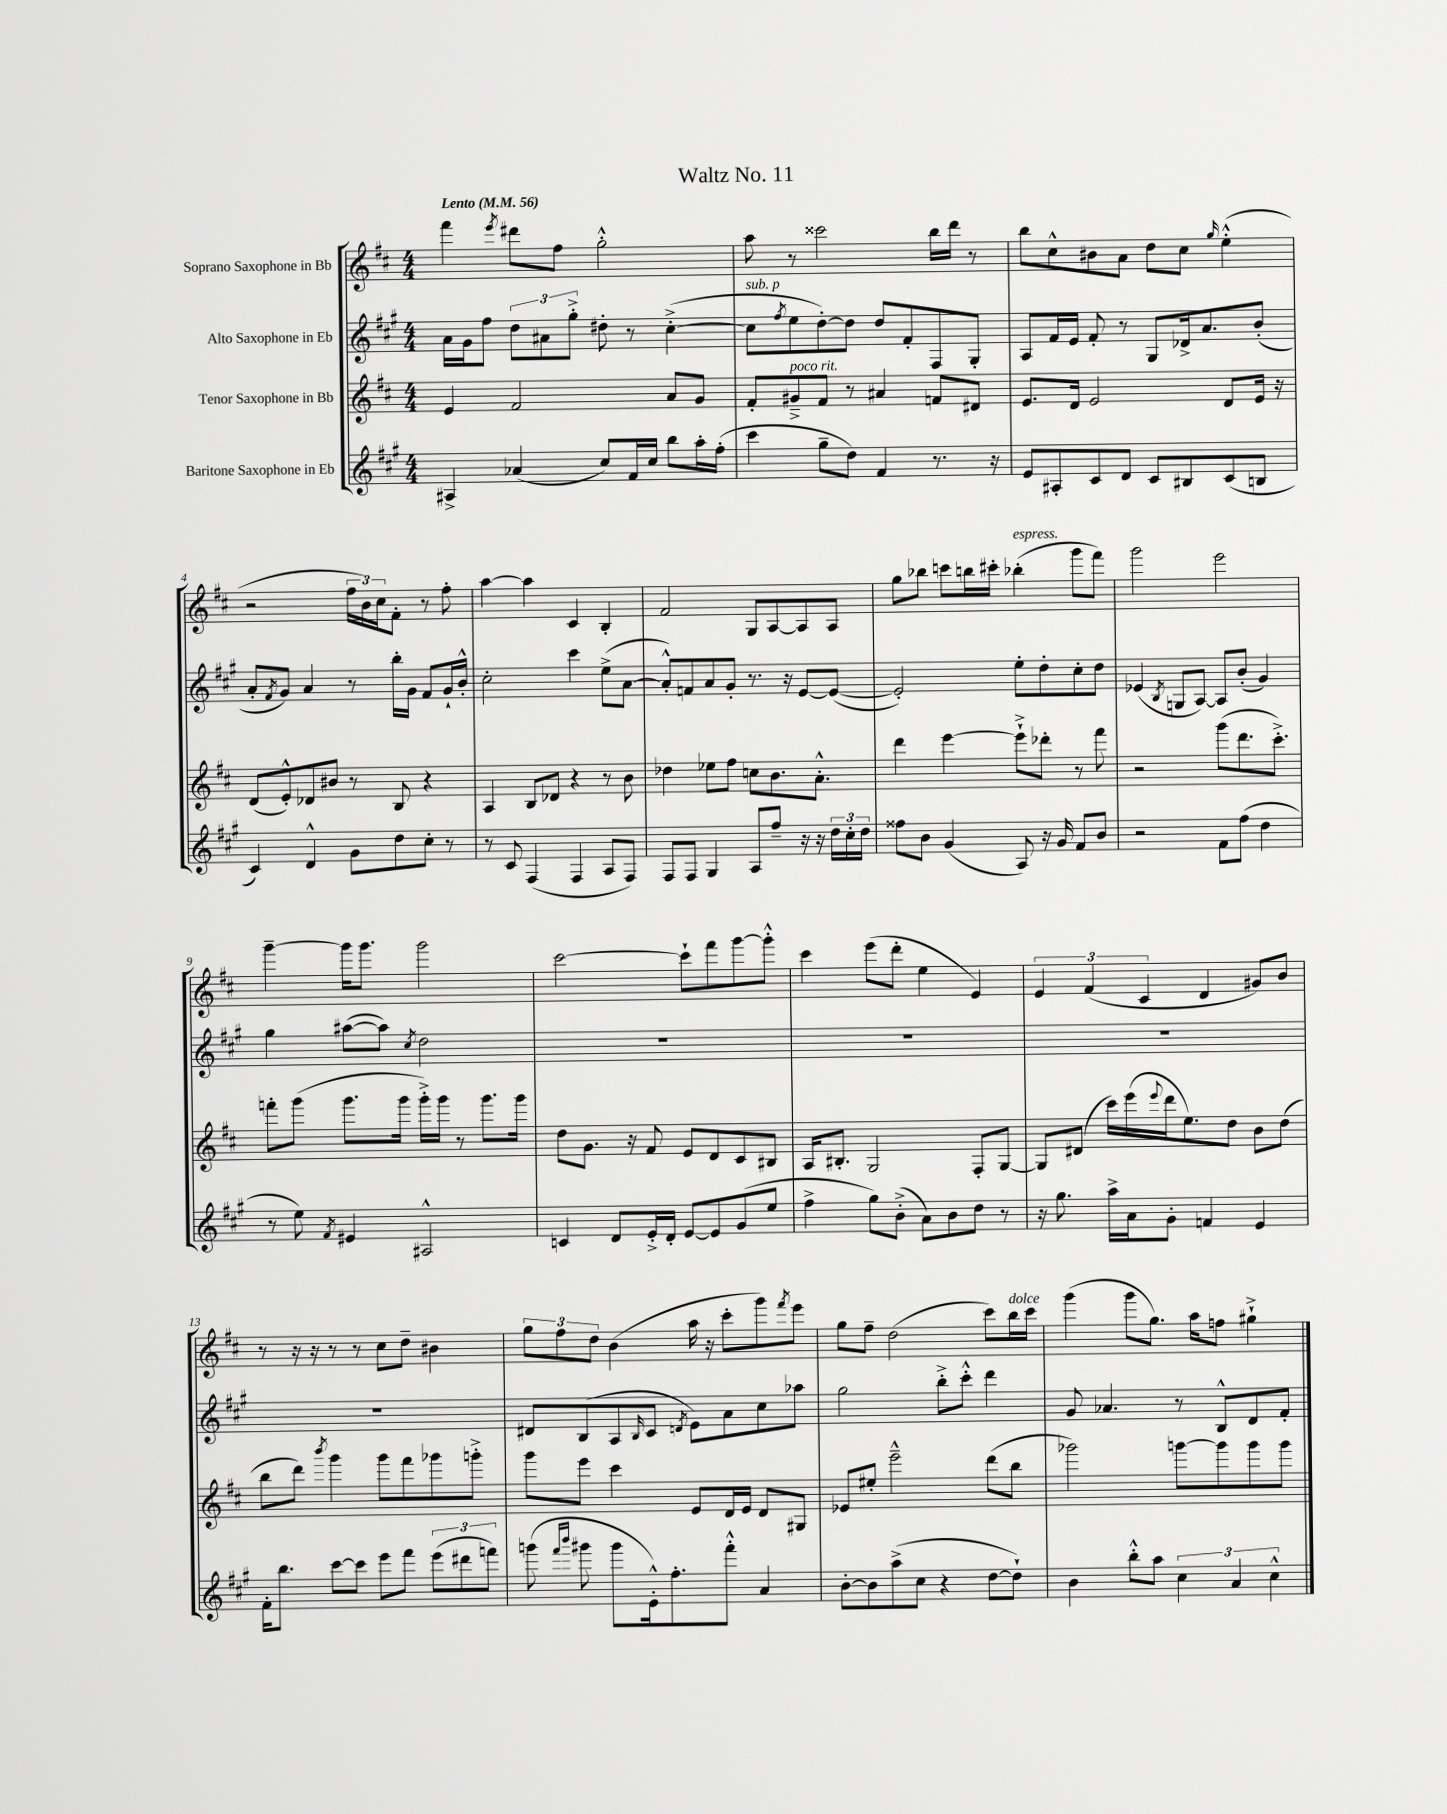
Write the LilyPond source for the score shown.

\header { title = "Waltz No. 11" }
<<
\new StaffGroup <<
\new Staff = "s0" \with { instrumentName = "Soprano Saxophone in Bb" } {
    \clef treble \key d \major \numericTimeSignature \time 4/4 \tempo "Lento" 4 = 56
    fis'''4 \acciaccatura { e'''8 } dis'''8 fis''8 g''2-.-^ |
    a''8 r8 cisis'''2 b''16 d'''16 r8 |
    b''8 cis''8-^ bis'8 a'8 d''8 cis''8 \grace { g''16 } e''4-.-^( |
    r2 \tuplet 3/2 { fis''16 b'16) cis''16 } fis'8-. r8 fis''8-. |
    a''4~ a''4 cis'4 b4-. |
    fis'2 g8 a8~ a8 a8 |
    g''8 bes''8 c'''8 b''16 cis'''16-. bes''4-.^\markup { \italic "espress." }( g'''8 fis'''8) |
    g'''2 e'''2 |
    g'''4~-- g'''16 g'''8. g'''2 |
    cis'''2~ cis'''8-! fis'''8 g'''8~ g'''8-.-^ |
    cis'''4 e'''8( d'''8-. e''4 e'4) |
    \tuplet 3/2 { e'4 fis'4( cis'4 } d'4 gis'8) b'8 |
    r8 r16 r16 r8 r8 cis''8 d''8-- bis'4 |
    \tuplet 3/2 { g''8 fis''8 d''8 } b'4( a''16 r16 cis'''8-. g'''8) \acciaccatura { fis'''8 } e'''8 |
    g''8 fis''8-- d''2( cis'''8) b''16^\markup { \italic "dolce" } cis'''16 |
    g'''4( g'''8 g''8.) a''16 f''8 gis''4-!-> \bar "|." |
}
\new Staff = "s1" \with { instrumentName = "Alto Saxophone in Eb" } {
    \clef treble \key a \major \numericTimeSignature \time 4/4
    a'16 gis'16 fis''8 \tuplet 3/2 { d''8 ais'8 gis''8-.-> } dis''8-. r8 cis''4~-.->( |
    cis''8^\markup { \italic "sub. p" } \acciaccatura { fis''8 } e''8 d''8~-.) d''8 d''8 fis'8-. fis8 gis8-. |
    a8 fis'16 e'16 fis'8-. r8 gis8 des'16-> a'8. b'8-.( |
    a'8-. \acciaccatura { fis'8 } gis'8) a'4 r8 b''16-. gis'16 fis'8 gis'16-! b'16-.-^ |
    cis''2-. cis'''4 e''8->( a'8~ |
    a'8-.-^) f'8 a'8 gis'8-. r8. r16 e'8~ e'8~( |
    e'2-.) e''8-. d''8-. cis''8-. d''8 |
    ees'4( \acciaccatura { b8 } g8 a8~) a8 b'8-.( gis'4) |
    gis''4 ais''8~( ais''8) \acciaccatura { cis''8 } d''2 |
    R1 |
    R1 |
    R1 |
    R1 |
    dis'8 b8( a8 \grace { b16 } cis'8 \acciaccatura { d'8 } e'8) a'8 cis''8 aes''8 |
    gis''2 b''8-.-> cis'''8-.-^ d'''4 |
    gis'8 aes'4. r8 b8-^ d'8 fis'8-. \bar "|." |
}
\new Staff = "s2" \with { instrumentName = "Tenor Saxophone in Bb" } {
    \clef treble \key d \major \numericTimeSignature \time 4/4
    e'4 fis'2 a'8 g'8 |
    fis'8-. gis'8--->^\markup { \italic "poco rit." } fis'8 r8 ais'4 f'8 dis'8 |
    e'8. d'16 e'2 d'8 e'16 r16 |
    d'8( e'8-.-^) des'8 bis'8 r8 b8 r4 |
    a4 b8 des'8 r4 r8 b'8 |
    des''4 ees''8 fis''8 c''8 b'8. a'8.-.-^ |
    d'''4 e'''4~ e'''8-!-> des'''8-. r8 fis'''8 |
    r2 g'''8( d'''8. cis'''8.-.->) |
    f'''8-. g'''8( g'''8. g'''16 g'''16-.->) g'''16 r8 g'''8. g'''16 |
    d''8 g'8. r16 fis'8 e'8 d'8 cis'8 bis8 |
    a16 bis8.-. g2 fis8-. g8~ |
    g8 dis'8( cis'''16) e'''16( \appoggiatura { e'''8 } d'''16 e''8.) d''8 b'8 d''8( |
    b''8 d'''8) \acciaccatura { b'''8 } g'''4 g'''8 fis'''8 ges'''8 g'''8-.-> |
    g'''8 e'''8 cis'''4 e'8 d'16 e'16 d'8 gis8 |
    ees'8 eis''8-. e'''2---^ d'''8( b''8 |
    ges'''2) g'''8~ g'''8 g'''8 g'''8 \bar "|." |
}
\new Staff = "s3" \with { instrumentName = "Baritone Saxophone in Eb" } {
    \clef treble \key a \major \numericTimeSignature \time 4/4
    ais4-> aes'4( cis''8) fis'16 cis''16 b''8 a''16-. fis''16-.( |
    cis'''4 gis''8-- d''8) fis'4 r8. r16 |
    e'8 ais8-. cis'8 d'8 cis'8 bis8 cis'8( b8 |
    cis'4) d'4-^ gis'8 d''8 cis''8-. r8 |
    r8 cis'8 fis4( fis4 a8 fis8) |
    fis8 fis8 gis4 a8 fis''8-- r16 r16 \tuplet 3/2 { d''16 cis''16-. d''16 } |
    fisis''8 b'8 gis'4( a8) r16 gis'16 fis'8 b'8 |
    r2 fis'8 fis''8( d''4 |
    r8 e''8) \acciaccatura { fis'8 } eis'4 ais2-^ |
    c'4 d'8 e'16-.-> d'16-. e'8~ e'8 gis'8( e''8 |
    fis''4-> gis''8) b'8-.->( a'8) b'8 d''8 r8 |
    r16 gis''8. a''16-> a'16 gis'8-. f'4 e'4 |
    fis'16-. b''8. cis'''8~ cis'''8 e'''8 fis'''8 \tuplet 3/2 { e'''8( dis'''8 f'''8) } |
    g'''8( \grace { fis'''16 b'''16 } gis'''8 gis'''8 e'16-.-^) fis''8.-. fis'''8-.-^ a'4 |
    b'8~-. b'8 a''8->( cis''8 r4 d''8~ d''8-!) |
    b'4 b''8-.-^ a''8 \tuplet 3/2 { cis''4 a'4 cis''4-^ } \bar "|." |
}
>>
>>
